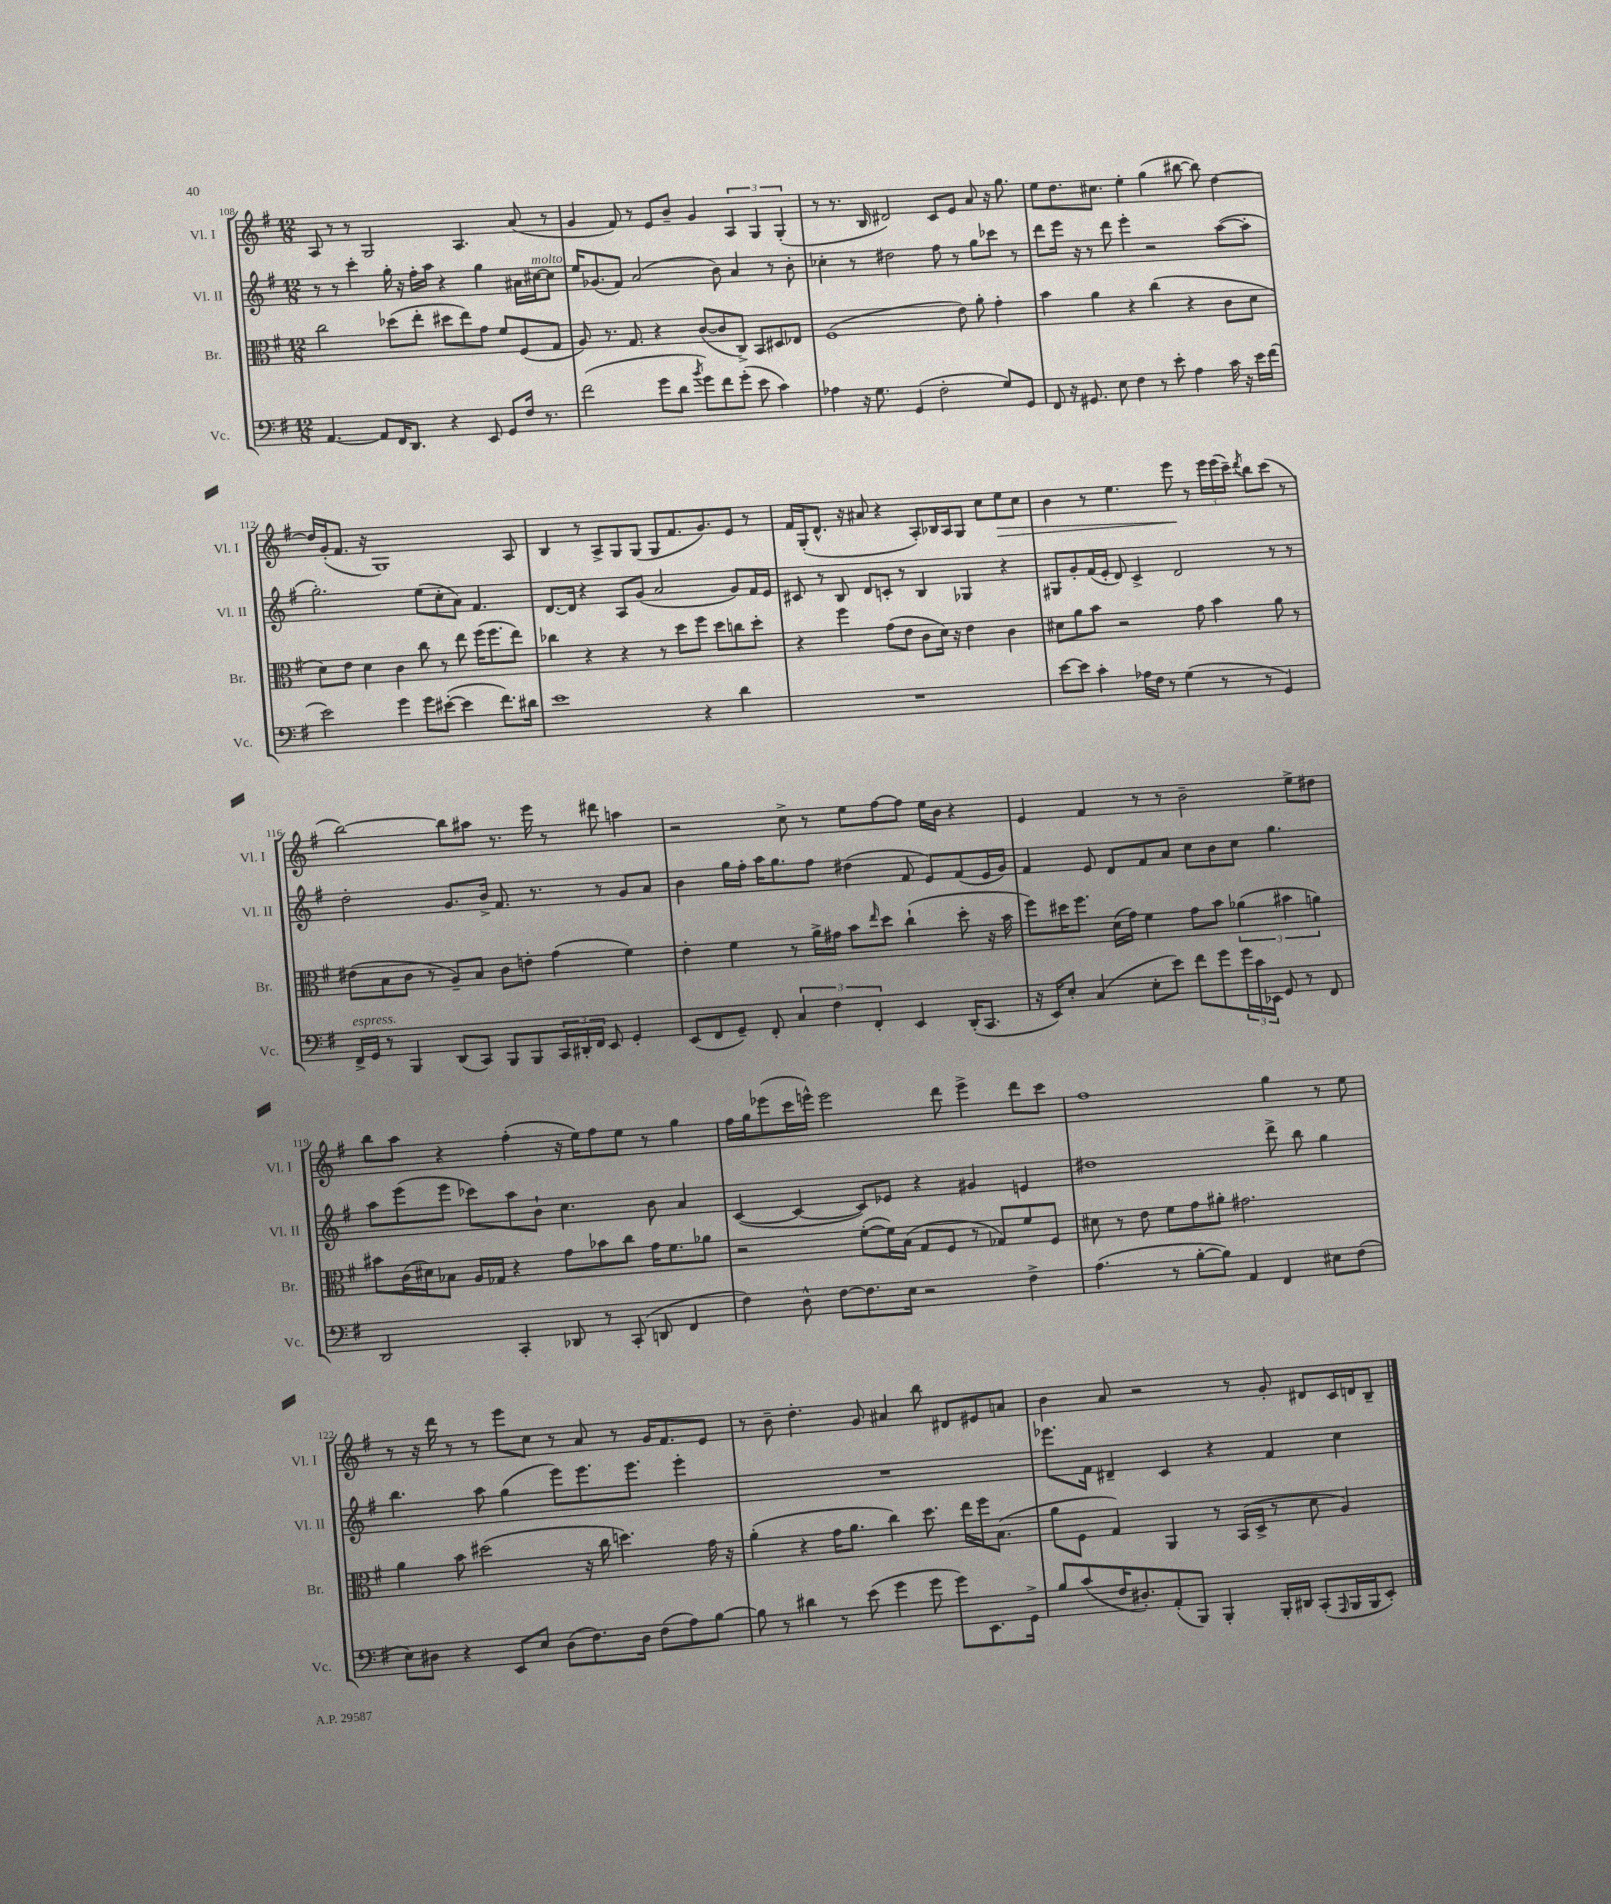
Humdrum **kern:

**kern	**kern	**kern	**kern
*staff4	*staff3	*staff2	*staff1
*clefF4	*clefC3	*clefG2	*clefG2
*k[f#]	*k[f#]	*k[f#]	*k[f#]
*M12/8	*M12/8	*M12/8	*M12/8
[4.AA	2cc	8r	8A
.	.	8r	8r
.	.	4ccc'	8r
8AA]	.	.	2G
16FF#	(8dd-	16gg'	.
8.DD	.	16r	.
.	8ee'	16ff#'	.
.	.	16aa	.
4r	8dd#	4r	.
.	8ee)	.	4.A
8EE	8g	4gg	.
8GG	8f#	.	.
16F#	(8F#	16a#	(8a
8.r	.	[16cc#	.
.	8G	8cc#]	8r
=	=	=	=
(2f#	8A)	16ee	4g
.	.	(8.g-	.
.	8.r	.	.
.	.	8f#)	8f#)
.	8.G	.	.
.	.	(2a	8r
8g	4r	.	8e
8d	.	.	8b~
8qb	.	.	.
8g)	([8c	.	4g
8f#	8c]	8b)	.
(8g'	8C^)	4a	6A
8e	8BB	.	.
.	.	.	6G
4c)	8D#	8r	.
.	.	.	(6G'
.	8E-	8b'	.
=	=	=	=
4A-	(1F#	4cc-'	8r
.	.	.	8.r
16r	.	8r	.
8.G	.	.	16B
.	.	2dd#	2d#)
(4GG	.	.	.
2F#'	.	.	.
.	.	8ff#	8c
.	8e)	8r	8e
.	8a'	8gg	8a
8G)	4g'	8ccc-	16r
.	.	.	8.gg
8GG	.	8r	.
=	=	=	=
8FF#	4b	8ddd	8ee
16r	.	16eee	8.dd
8.GG#	.	16r	.
.	4a	8r	.
.	.	.	8.cc#
8E	.	8ddd	.
4F#	4r	4eee'	4ee'
8r	(4cc	2r	(4gg
8e'	.	.	.
4A	4r	.	[8bb#
.	.	.	8bb#])
16c	8c	([8aa	[4dd
16r	.	.	.
16e	8d	8aa']	.
(16f#	.	.	.
=	=	=	=
2e)	8d)	2.gg')	16dd]
.	.	.	(16g'
.	8e	.	8.f#
.	4d	.	.
.	.	.	16r
.	.	.	1G)
4g	4c	.	.
8g	8cc	(8ee	.
([8e#'	8r	8cc'	.
4e#]	8ee	8a)	.
.	(16ff#	4.f#	.
.	8.ff#	.	.
8.f#)	.	.	.
.	8ee)	.	8A
16d#	.	.	.
=	=	=	=
1e	4cc-	[8.d	4B
.	.	16d]	.
.	4r	4r	8r
.	.	.	8A^
.	4r	8A	8G
.	.	(8g	(8G
.	8r	2a	8G
.	8dd	.	8.f#
4r	8ff#	.	.
.	.	.	8.g)
.	8dd	.	.
4d	8cc	8g)	8e
.	8dd'	16f#	8r
.	.	16e	.
=	=	=	=
1.r	4r	8c#	16f#
.	.	.	(16G'
.	.	8r	8.d^^
.	4ff#	8B	.
.	.	.	16r
.	.	8d	8a#
.	(8g	8c'	4r
.	8e	8r	.
.	8c	4B	8A')
.	16d)	.	16B-
.	16r	.	16A
.	4e	4G-	8G
.	.	.	8cc
.	4c	4r	8ee
.	.	.	8cc
=	=	=	=
[8e	8d#	8G#	4b
8e]	8a	8g'	.
4c'	8b	(16f#	8r
.	.	16e'	.
.	2r	8d)	4.ee
16A-	.	4c^	.
16F#	.	.	.
8r	.	.	.
(4G	.	2d	8eee
.	8g	.	8r
8r	4b	.	24eee
.	.	.	(24eee
.	.	.	24ccc~)
.	.	.	8qddd
8r	.	.	8bb
4GG)	8a	8r	(8ccc
.	8r	8r	8r
=	=	=	=
16FF#^	(8e#	2dd'	[2bb)
16GG	.	.	.
8r	8B	.	.
4BBB	8c	.	.
.	8r	.	.
(8DD	8A~)	8.g	8bb]
8CC)	8B	.	8aa#
.	.	16b^	.
8BBB	8c	8.f#	8.r
8BBB	8e'	.	.
.	.	8.r	16eee
24CC	(4g	.	8r
24DD#'	.	.	.
24FF#	.	.	.
8EE	.	8r	8ddd#
4GG'	4f#)	8g	4aa
.	.	8a	.
=	=	=	=
(8EE	4e'	4b	2r
8FF#	.	.	.
8GG~)	4f#	16gg	.
.	.	16ff#'	.
8FF#'	.	16aa	.
.	.	8.gg	.
6C	8r	.	8cc^
.	16a^	8ff#	8r
6F#	.	.	.
.	16g#	.	.
.	8b	(4dd#	8ee
6FF#'	.	.	.
.	16qqee	.	.
.	8dd	.	[8ff#
4EE	(4cc`	8f#	8ff#]
.	.	8e)	16ee
.	.	.	16b
(16DD'	8dd'	(8f#	4r
8.CC	.	.	.
.	16r	16e	.
.	16b	16g)	.
=	=	=	=
16r	8ff#)	4f#	4e
16EE)	.	.	.
8E'	16dd#	.	.
.	8.ff#	.	.
(4C	.	8e	4f#
.	(16d	8d	.
.	16g)	.	.
8E'	4f#	8f#	8r
8e)	.	8a	8r
8f#	8g	8cc	2b~
8g	8b	8b	.
24g	(6a-	8cc	.
24c	.	.	.
24EE-	.	.	.
8GG	.	4.gg	.
.	6b#	.	.
8r	.	.	8ee^
.	6a)	.	.
8FF#	.	.	8dd#
=	=	=	=
2DD	8b#	8aa	8bb
.	(16c	(8eee	8aa
.	16d#)	.	.
.	8B-	8eee	4r
.	16A	8ccc-)	.
.	16G-	.	.
4CC'	4r	8aa	(4ff#'
.	.	8b`	.
8DD-	8g	4.cc	16r
.	.	.	16ee)
8r	8b-	.	8ff#
(8CC'	8cc	.	8ee
8DD	16g	8b	8r
.	8.f#	.	.
4FF#	.	4a	4gg
.	8a-	.	.
=	=	=	=
4F#)	2r	([4c	16ff#
.	.	.	16gg
.	.	.	(8eee-
8D^^	.	4c_	16ccc
.	.	.	16eee^^)
[8F#	.	.	2eee
8.F#]	([8f#'	8c])	.
.	16f#])	8e-	.
16E	(16B	.	.
2r	8G	4r	.
.	8F#	.	8ddd
.	8r	4g#	4eee^
.	8G-)	.	.
4F#^	8f#	4e	8ddd
.	8F#	.	8ccc
=	=	=	=
(4.A	8d#	1dd#	1ff#
.	8r	.	.
.	8e	.	.
8r	8f#	.	.
[8B'	8g	.	.
8B])	8a#'	.	.
4AA	2.g#	.	.
4FF#	.	8ddd^	4gg
.	.	8bb	.
8E#	.	4gg	8r
(8F#	.	.	8ee
=	=	=	=
8E)	4a	4.bb	8r
8D#	.	.	16r
.	.	.	16ddd
4r	8b	.	8r
.	(2dd#	8aa	8r
8EE	.	(4gg	8eee
8E	.	.	8cc
(8D#	.	8eee)	8r
8.F#)	16r	8.eee	8a
.	16cc	.	.
.	4.dd)	.	8r
16D#	.	8.eee	.
(8F#	.	.	16g
.	.	.	8.f#
8A)	.	4eee'	.
[8B	16g	.	8e
.	16r	.	.
=	=	=	=
8B]	(4a'	1.r	8r
8r	.	.	8b~
4d#	4r	.	4.dd'
8r	16g	.	.
.	8.a	.	.
(8e	.	.	8g
4g	4cc)	.	4a#
8g	8.dd	.	8bb
8g)	.	.	8d#
.	16ee	.	.
8.EE	16ff#	.	8e#
.	(8.B	.	.
.	.	.	8a
16GG^	.	.	.
=	=	=	=
8B	8a	8.eee-	4b
(8c	8F#	.	.
.	.	16f#	.
16F#	4G)	4d#~	8a
8.D#')	.	.	.
.	.	.	2r
(8AA'	4AA	4c	.
8BBB)	.	.	.
4BBB'	8r	4r	.
.	(16BB	.	8r
.	16D^	.	.
16BBB'	8r	4f#	8g'
16DD#	.	.	.
(8CC'	8d	.	8d#
16qqAAA	.	.	.
16BBB	4A)	4cc	16c
16BBB	.	.	16d
8EE')	.	.	8B~
==	==	==	==
*-	*-	*-	*-
